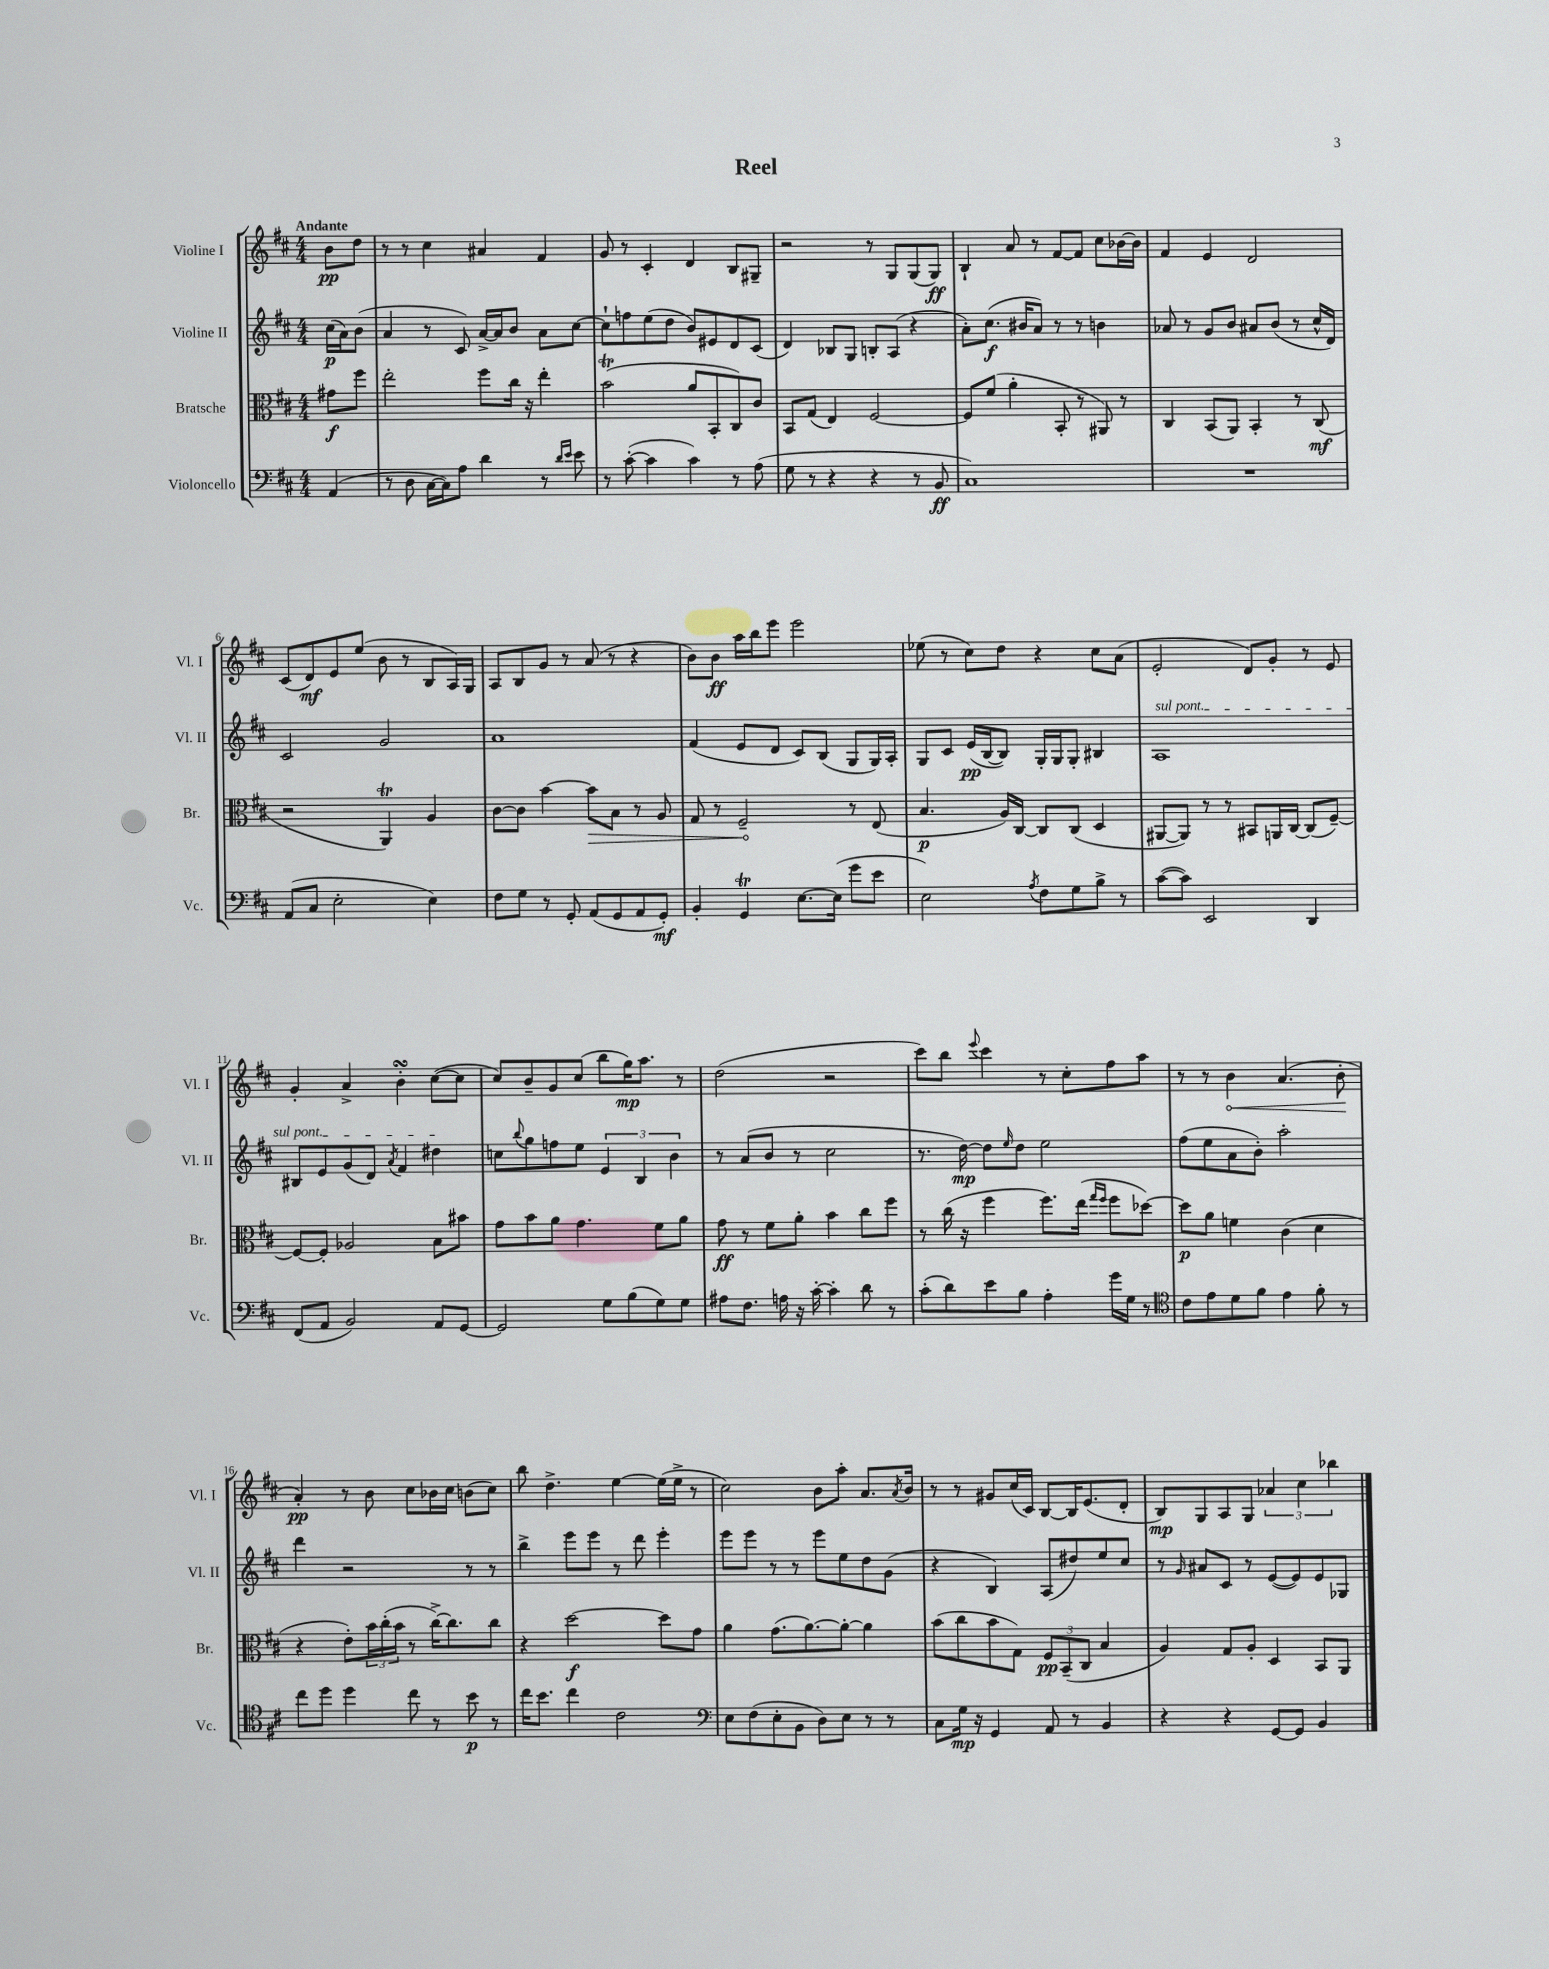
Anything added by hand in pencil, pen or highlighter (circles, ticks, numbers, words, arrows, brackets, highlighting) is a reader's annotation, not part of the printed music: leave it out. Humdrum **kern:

**kern	**kern	**kern	**kern
*staff4	*staff3	*staff2	*staff1
*clefF4	*clefC3	*clefG2	*clefG2
*k[f#c#]	*k[f#c#]	*k[f#c#]	*k[f#c#]
*M4/4	*M4/4	*M4/4	*M4/4
(4AA	8g#	(16cc#	8b
.	.	16a)	.
.	8ff#	(8b	8dd
=	=	=	=
8r	2ee'	4a	8r
8D	.	.	8r
[16C#	.	8r	4cc#
16C#])	.	.	.
8A	.	8c#)	.
4d	8ff#	[16a^	4a#
.	.	16a]	.
.	16cc#	8b	.
.	16r	.	.
8r	4ee'	8a	4f#
16qqd	.	.	.
16qqe	.	.	.
8e	.	[8cc#	.
=	=	=	=
8r	(2b	8cc#`]	8g
([8c#'	.	8ff	8r
4c#]	.	(8ee	4c#'
.	.	8dd	.
4c#)	8a	8b)	4d
.	8BB'	8e#	.
8r	8C#)	8d	8B
(8A	8c#	(8c#	8G#~
=	=	=	=
8G	8BB	4d)	2r
8r	(8G	.	.
4r	4E)	8B-	.
.	.	8G	.
4r	[2F#	8B'	8r
.	.	(8A	8G
8r	.	4r	(8G
8BB	.	.	8G)
=	=	=	=
1C#)	8F#]	8a')	4B`
.	(8f#	(8.cc#	.
.	4a'	.	8a
.	.	16b#	.
.	.	8a)	8r
.	8BB'	8r	[8f#
.	8r	8r	8f#]
.	8AA#)	4b	8cc#
.	8r	.	[16b-
.	.	.	16b-]
=	=	=	=
1r	4C#	8a-	4f#
.	.	8r	.
.	(8BB	8g	4e
.	8AA)	8b	.
.	4BB'	8a#	2d
.	.	(8b	.
.	8r	8r	.
.	(8C#	16cc#^^	.
.	.	16d)	.
=	=	=	=
(8AA	2r	2c#	(8c#
8C#	.	.	8d)
2E'	.	.	8e
.	.	.	(8ee
.	4AA)	2g	8b
.	.	.	8r
4E)	4A	.	8B
.	.	.	16A)
.	.	.	16G
=	=	=	=
8F#	[8c#	1a	8A
8G	8c#]	.	8B
8r	[4b	.	8g
8GG'	.	.	8r
(8AA	8b]	.	(8a
8GG	8B	.	8r
8AA	8r	.	4r
8GG')	8A	.	.
=	=	=	=
4BB'	8G	(4f#	8b)
.	8r	.	8b
4GG	2F#~	8e	16aa
.	.	.	16bb
.	.	8d	8eee
[8.E	.	8c#)	2eee
.	.	(8B	.
(16E]	.	.	.
8g	8r	8G	.
8e	(8E	16G)	.
.	.	16A'	.
=	=	=	=
2E)	4.B	8G	(8ee-
.	.	8c#	8r
.	.	(16e	8cc#)
.	.	[16B	.
.	16A)	8B])	8dd
.	[16C#	.	.
8qA	.	.	.
8F#	8C#]	16G'	4r
.	.	16G	.
8G	(8C#	8G'	.
8B^	4D	4B#	8cc#
8r	.	.	(8a
=	=	=	=
([8c#	[8AA#	1A	2e'
8c#])	8AA#])	.	.
2EE	8r	.	.
.	8r	.	.
.	8BB#	.	8d)
.	16AA	.	8g'
.	[16C#	.	.
4DD	(8C#]	.	8r
.	[8F#~)	.	8e
=	=	=	=
(8FF#	8F#_	8B#	4g'
8AA	8F#']	8e	.
2BB)	2A-	(8g	4a^
.	.	8d)	.
.	.	8qa	.
.	.	4f#	4b'
8AA	8B	4dd#	([8cc#
[8GG	8b#	.	8cc#]
=	=	=	=
2GG]	8g	8cc	8cc#)
.	.	8qqbb	.
.	8b	8gg	8b~
.	8a	8ff	8g
.	4.g	8ee	(8cc#
8G	.	6e	8bb
(8B	.	.	16gg)
.	.	6B	.
.	.	.	8.aa
8G)	8f#	.	.
.	.	6b	.
8G	8a	.	8r
=	=	=	=
8A#	8g	8r	(2dd
8.F#	8r	(8a	.
.	8f#	8b	.
16A	.	.	.
16r	8a'	8r	.
[16c#'	.	.	.
4c#']	4b	2cc#	2r
8d	8cc#	.	.
8r	8ff#	.	.
=	=	=	=
(8c#'	8r	8.r	8ccc#)
8d)	(16cc#	.	8bb
.	16r	[16dd)	.
.	.	.	8qqeee
8e	4ff#	8dd]	4ccc#
.	.	16qqee	.
8B	.	8dd	.
4A'	8.ff#)	2ee	8r
.	.	.	8cc#'
.	(16ee	.	.
.	16qqgg	.	.
.	16qqff#	.	.
16g	8ff#	.	8ff#
16G	.	.	.
8r	[8dd-)	.	8aa
=	=	=	=
*clefC4	*	*	*
8c#	8dd-]	(8ff#	8r
8e	8a	8ee	8r
8d	4f	8a	4b
8f#	.	8b')	.
4e	(4c#	2aa'	(4.a
8f#'	4d	.	.
8r	.	.	8b'
=	=	=	=
8cc#	4r	4ddd	4a')
8dd	.	.	.
4dd	8e')	2r	8r
.	24b	.	8b
.	(24cc#'	.	.
.	24b	.	.
8cc#	8r	.	8cc#
8r	[16cc#^)	.	16b-
.	8.cc#]	.	16cc#
8b	.	8r	(8b
8r	8cc#	8r	8cc#)
=	=	=	=
16cc#	4r	4bb^	8bb
8.b	.	.	.
.	.	.	4.dd^
4cc#	[2dd	8eee	.
.	.	8eee	.
2c#	.	8r	[4ee
.	.	8ddd	.
.	8dd]	4eee'	(16ee]
.	.	.	16ee^
.	8g	.	8r
=	=	=	=
*clefF4	*	*	*
8E	4a	8eee	2cc#)
(8F#	.	8eee	.
8E'	(8.g	8r	.
8BB	.	8r	.
.	[8.a)	.	.
8D)	.	8eee	8b
8E	8a'_	8ee	8aa'
8r	4a]	8dd	8.a
8r	.	(8g	.
.	.	.	8qa
.	.	.	16b
=	=	=	=
8C#	(8b	4r	8r
16G	8cc#	.	8r
16r	.	.	.
4GG	8b	4B)	8g#
.	8G)	.	(16cc#
.	.	.	16c#)
8AA	12F#	(8A	[8B
.	(12BB~	.	.
8r	.	8dd#)	16B]
.	12C#	.	.
.	.	.	(8.e
4BB	4B	8ee	.
.	.	8cc#	8d'
=	=	=	=
4r	4A)	8r	8B)
.	.	16qqg	.
.	.	8a#	8G
4r	8G	8c#	8A
.	8A'	8r	8G
[8GG	4D	([8e	6a-
8GG]	.	8e])	.
.	.	.	6cc#
4BB	8BB	8e	.
.	.	.	6bb-
.	8AA	8G-	.
==	==	==	==
*-	*-	*-	*-
